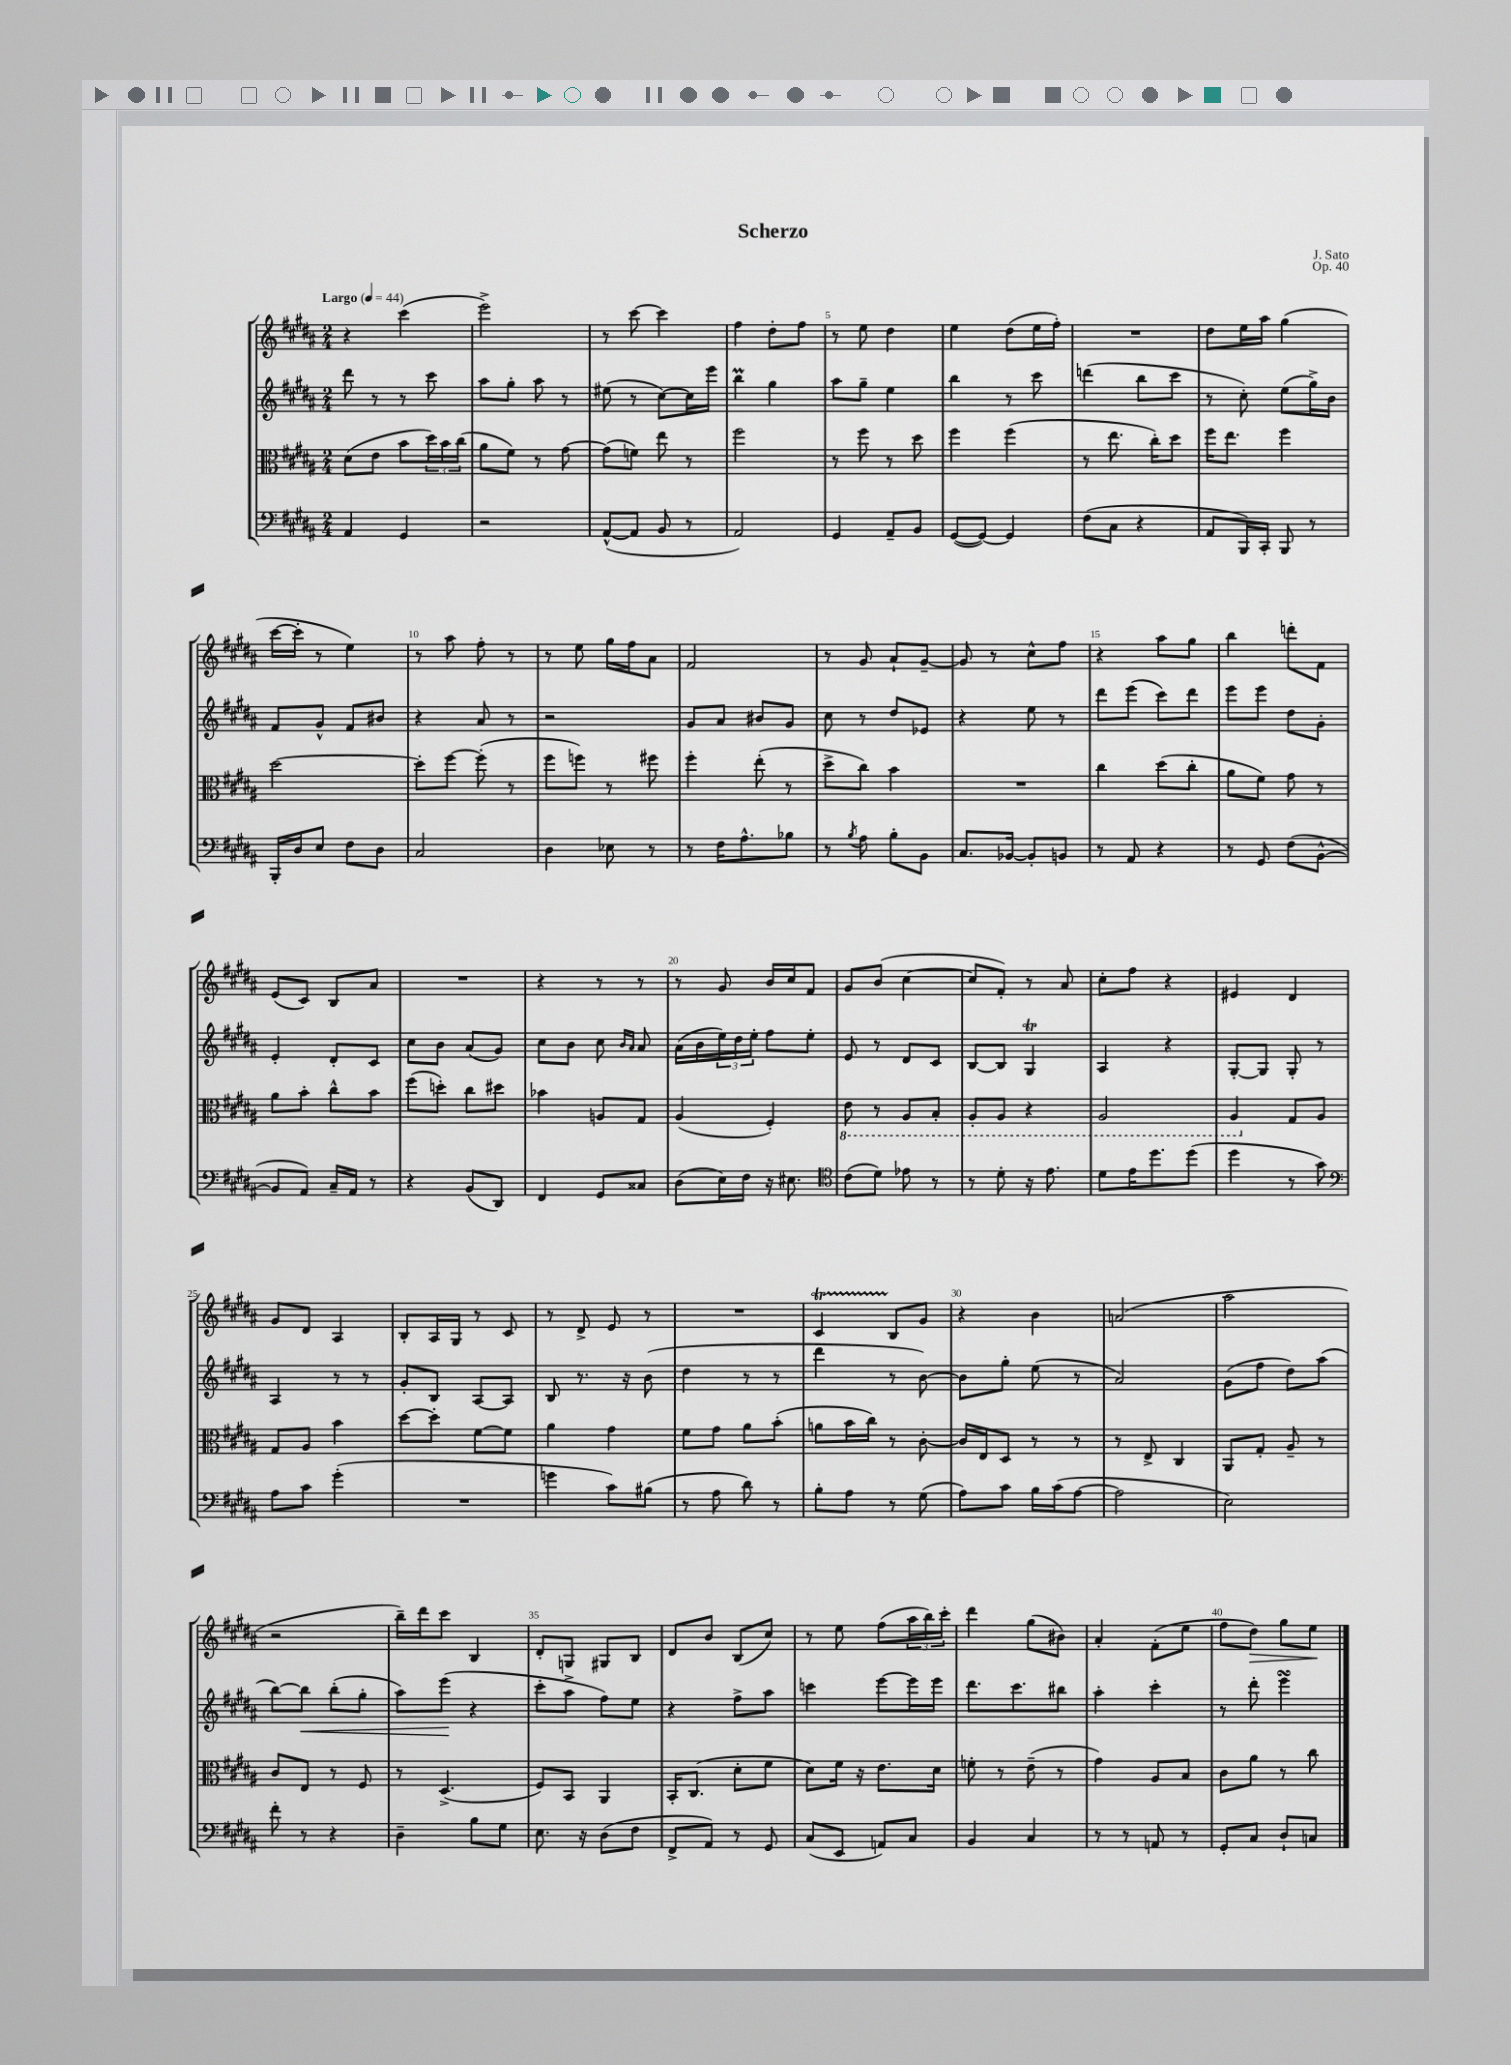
\header { title = "Scherzo" composer = "J. Sato" opus = "Op. 40" }
<<
\new StaffGroup <<
\new Staff = "s0" {
    \clef treble \key b \major \numericTimeSignature \time 2/4 \tempo "Largo" 4 = 44
    r4 cis'''4( |
    e'''2->) |
    r8 cis'''8~ cis'''4 |
    fis''4 dis''8-. fis''8 |
    r8 e''8 dis''4 |
    e''4 dis''8( e''16 fis''16-.) |
    R2 |
    dis''8 e''16 ais''16 gis''4( |
    cis'''16~ cis'''16-. r8 e''4) |
    r8 ais''8 fis''8-. r8 |
    r8 e''8 gis''16 fis''16 ais'8 |
    fis'2 |
    r8 gis'8 ais'8-! gis'8~-- |
    gis'8 r8 cis''8-^ fis''8 |
    r4 ais''8 gis''8 |
    b''4 d'''8-. fis'8 |
    e'8( cis'8) b8 ais'8 |
    R2 |
    r4 r8 r8 |
    r8 gis'8 b'16 cis''16 fis'8 |
    gis'8 b'8( cis''4~ |
    cis''8 fis'8-.) r8 ais'8 |
    cis''8-. fis''8 r4 |
    eis'4 dis'4 |
    gis'8 dis'8 ais4 |
    b8-. ais16 gis16 r8 cis'8 |
    r8 dis'8-> e'8 r8 |
    R2 |
    cis'4\startTrillSpan b8\stopTrillSpan gis'8 |
    r4 b'4 |
    a'2( |
    ais''2 |
    r2 |
    b''16--) dis'''16 cis'''8 b4 |
    dis'8-. g8 gis8 b8 |
    dis'8 b'8 b8( cis''8) |
    r8 e''8 fis''8( \tuplet 3/2 { ais''16 b''16) cis'''16-. } |
    dis'''4 gis''8( bis'8) |
    ais'4-. fis'8-.( e''8 |
    fis''8 dis''8\>) gis''8 e''8\! \bar "|." |
}
\new Staff = "s1" {
    \clef treble \key b \major \numericTimeSignature \time 2/4
    dis'''8 r8 r8 cis'''8 |
    ais''8 gis''8-. ais''8 r8 |
    eis''8( r8 cis''8~) cis''16 e'''16 |
    b''4\prall gis''4 |
    ais''8 gis''8-- e''4 |
    b''4 r8 cis'''8 |
    d'''4( b''8 cis'''8 |
    r8 cis''8-.) e''8( gis''16->) b'16 |
    fis'8 gis'8-^ fis'8 bis'8 |
    r4 ais'8 r8 |
    r2 |
    gis'8 ais'8 bis'8 gis'8 |
    cis''8 r8 dis''8 ees'8 |
    r4 e''8 r8 |
    dis'''8 e'''8( cis'''8) dis'''8 |
    e'''8 e'''8 dis''8 gis'8-. |
    e'4-. dis'8-. cis'8 |
    cis''8 b'8 ais'8( gis'8) |
    cis''8 b'8 cis''8 \grace { b'16 ais'16 } ais'8 |
    ais'16( b'16 \tuplet 3/2 { e''16) dis''16 e''16-. } fis''8 e''8-. |
    e'8 r8 dis'8 cis'8 |
    b8~ b8 gis4\trill |
    ais4 r4 |
    gis8~-. gis8 gis8-. r8 |
    ais4 r8 r8 |
    gis'8-. b8 ais8~ ais8 |
    b8 r8. r16 b'8( |
    dis''4 r8 r8 |
    dis'''4 r8 b'8~) |
    b'8 gis''8-. e''8( r8 |
    ais'2) |
    gis'8( fis''8 dis''8) ais''8( |
    b''8~) b''8\< b''8-.( gis''8-. |
    ais''8) e'''8\!( r4 |
    cis'''8-. ais''8-> fis''8) e''8 |
    r4 fis''8-> ais''8 |
    c'''4 e'''8~ e'''16 e'''16 |
    dis'''8. cis'''8. bis''8 |
    ais''4-. cis'''4-. |
    r8 dis'''8-. e'''4\turn \bar "|." |
}
\new Staff = "s2" {
    \clef alto \key b \major \numericTimeSignature \time 2/4
    dis'8( e'8 b'8 \tuplet 3/2 { dis''16) b'16 cis''16( } |
    ais'8 fis'8) r8 gis'8~ |
    gis'8( f'8) e''8 r8 |
    fis''2 |
    r8 fis''8 r8 dis''8 |
    fis''4 fis''4( |
    r8 e''8. cis''16-.) dis''8 |
    fis''16 e''8. fis''4 |
    dis''2~ |
    dis''8-. fis''8~ fis''8-.( r8 |
    fis''8 f''8) r8 fis''8 |
    fis''4-. e''8-.( r8 |
    dis''8-> cis''8) b'4 |
    R2 |
    cis''4 dis''8( cis''8-. |
    ais'8 fis'8) gis'8 r8 |
    ais'8 b'8-. cis''8-^ b'8 |
    fis''8( d''8-.) cis''8 dis''8 |
    bes'4 a8 gis8 |
    ais4( fis4-.) |
    \ottava #-1 e8 r8 ais,8 b,8-. |
    ais,8-. ais,8 r4 |
    ais,2 |
    ais,4 \ottava #0 gis8 ais8 |
    gis8 ais8 b'4 |
    dis''8~ dis''8-. fis'8~ fis'8 |
    ais'4 gis'4 |
    fis'8 gis'8 ais'8 b'8-.( |
    a'8 b'16 cis''16) r8 cis'8~-. |
    cis'16 e16 dis8 r8 r8 |
    r8 e8-> cis4 |
    ais,8 gis8-. ais8-- r8 |
    cis'8 e8 r8 fis8 |
    r8 dis4.->( |
    fis8) b,8 ais,4 |
    b,16-. cis8.( dis'8-. fis'8 |
    dis'8) fis'16 r16 e'8. dis'16 |
    f'8-. r8 e'8--( r8 |
    gis'4) ais8 b8 |
    cis'8 ais'8 r8 cis''8 \bar "|." |
}
\new Staff = "s3" {
    \clef bass \key b \major \numericTimeSignature \time 2/4
    ais,4 gis,4 |
    r2 |
    ais,8~-^( ais,8 b,8 r8 |
    ais,2) |
    gis,4 ais,8-- b,8 |
    gis,8~( gis,8~) gis,4 |
    fis8( cis8 r4 |
    ais,8 b,,16) cis,16-. b,,8 r8 |
    b,,16-. dis16 e8 fis8 dis8 |
    cis2 |
    dis4 ees8 r8 |
    r8 fis16 ais8.-^ bes8 |
    r8 \acciaccatura { b8 } ais8 b8-. b,8 |
    cis8. bes,16~ bes,8-. b,8 |
    r8 ais,8 r4 |
    r8 gis,8 fis8( b,8~-^ |
    b,8 ais,8) cis16-- ais,16 r8 |
    r4 b,8( dis,8) |
    fis,4 gis,8 cisis8 |
    dis8( e16) fis16 r16 eis8. |
    \clef tenor cis'8( dis'8) ees'8 r8 |
    r8 dis'8-. r16 e'8. |
    dis'8 e'16 dis''8. dis''8( |
    dis''4 r8 gis'8) |
    \clef bass ais8 cis'8 gis'4-.( |
    R2 |
    g'4 cis'8) bis8( |
    r8 ais8 dis'8) r8 |
    b8-. ais8 r8 gis8( |
    ais8) cis'8 b16 cis'16( ais8~ |
    ais2 |
    e2) |
    fis'8-. r8 r4 |
    dis4-- b8 gis8 |
    e8. r16 dis8( fis8 |
    fis,8-> ais,8) r8 gis,8 |
    cis8( e,8 a,8) cis8 |
    b,4 cis4 |
    r8 r8 a,8 r8 |
    gis,8-. cis8 dis8-! c8 \bar "|." |
}
>>
>>
